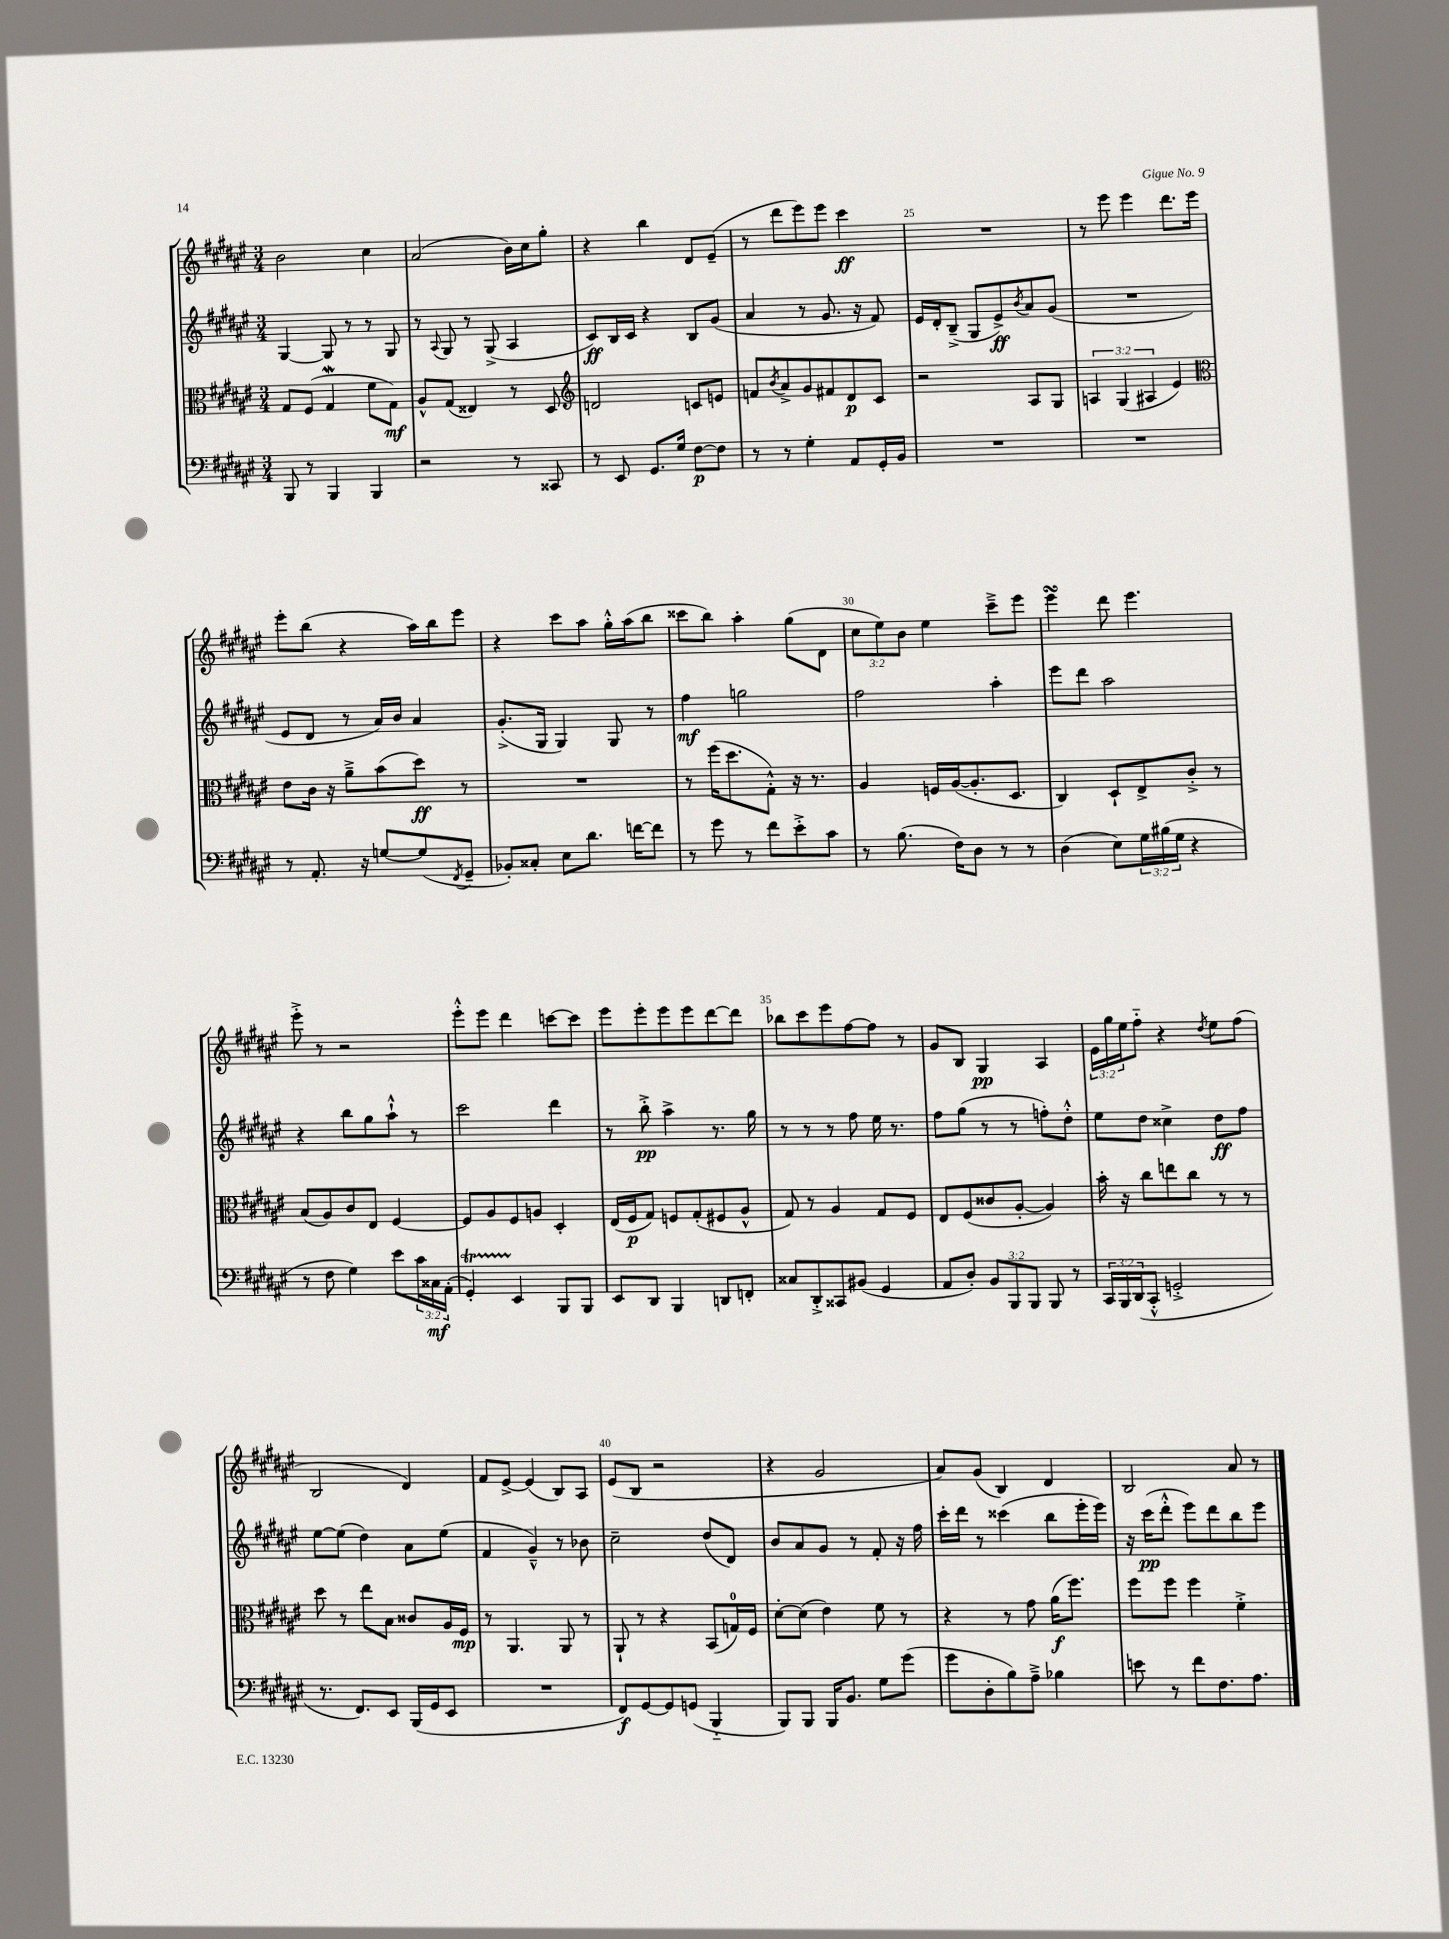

**kern	**kern	**kern	**kern
*staff4	*staff3	*staff2	*staff1
*clefF4	*clefC3	*clefG2	*clefG2
*k[f#c#g#d#a#e#]	*k[f#c#g#d#a#e#]	*k[f#c#g#d#a#e#]	*k[f#c#g#d#a#e#]
*M3/4	*M3/4	*M3/4	*M3/4
8BBB/	8G#/L	[4G#/	2b\
8r	(8F#/J	.	.
4BBB/	4G#/	8G#/]	.
.	.	8r	.
4BBB/	8f#\L	8r	4cc#\
.	8G#\J)	8G#/	.
=	=	=	=
2r	8A#^^/L	8r	(2a#/
.	.	8qqA#/	.
.	(8G#/J	8G#/	.
.	4E##/)	8r	.
.	.	(8G#^/	.
8r	8r	4A#/	16b\LL)
.	.	.	16cc#\J
8CC##/	8D#/	.	8gg#'\J
=	=	=	=
*	*clefG2	*	*
8r	2d/	8c#/L)	4r
8EE#/	.	16B/L	.
.	.	16c#/JJ	.
8.GG#/L	.	4r	4bb\
16G#/Jk	.	.	.
[8F#\L	8c/L	8B/L	8d#/L
8F#\]J	8e/J	(8g#/J	(8e#~/J
=	=	=	=
8r	8f/L	4a#/	8r
.	8qb/	.	.
8r	8a#^/	.	8ddd#\L
4G#'\	8g#/	8r	8eee#\)
.	8f#/	8.g#/	8eee#\J
8AA#/L	8d#/	.	4ccc#\
.	.	16r	.
16GG#'/L	8c#/J	8f#/)	.
16BB/JJ	.	.	.
=	=	=	=
2.r	2r	16e#/LL	2.r
.	.	16d#'/J	.
.	.	(8B~^/J	.
.	.	8G#/L	.
.	.	8e#^/)	.
.	.	8qb/	.
.	8A#/L	8a#/	.
.	8G#/J	(8g#/J	.
=	=	=	=
2.r	6A/	2.r	8r
.	.	.	8eee#\
.	(6G#/	.	.
.	.	.	4eee#\
.	6A#/	.	.
.	4e#/)	.	8.ddd#\L
.	.	.	16eee#\Jk
=	=	=	=
*	*clefC3	*	*
8r	8e#\L	8e#/L	8eee#'\L
8.AA#'/	16c#\Jk	8d#/J	(8bb\J
.	16r	.	.
.	8a#~^\L	8r	4r
16r	.	.	.
[8G/L	(8b\	16a#/LL)	.
.	.	16b/JJ	.
(8G/]	8dd#\J)	4a#/	16aa#\LL)
.	.	.	16bb\J
8qFF#/	.	.	.
8GG#~/J	8r	.	8eee#\J
=	=	=	=
8BB-'/L)	2.r	(8.g#'^/L	4r
8C##'/J	.	.	.
.	.	16G#/Jk	.
8E#\L	.	4G#/)	8ccc#\L
8.d#\J	.	.	8aa#\J
.	.	8G#/	16gg#'^^\LL
[16f\LK	.	.	(16aa#\J
8f\]J	.	8r	8bb\J
=	=	=	=
8r	8r	4ff#\	8ccc##\L
8g#\	(16ff#\LK	.	8bb\J)
.	8.dd#\	.	.
8r	.	2gg\	4aa#'\
8f#\L	8G#'^^\J)	.	.
8e#'^\	16r	.	(8gg#\L
.	8.r	.	.
8c#\J	.	.	8d#\J
=	=	=	=
8r	4A#/	2ff#\	12cc#\L
.	.	.	12ee#\)
(8.B\	.	.	.
.	.	.	12b\J
.	16F/LL	.	4ee#\
16F#\LK)	([16A#/J	.	.
8D#\J	8.A#'/]	.	.
8r	.	4aa#'\	8ccc#~^\L
.	8.D#/J	.	.
8r	.	.	8eee#\J
=	=	=	=
(4D#\	4C#/)	8eee#\L	4eee#\
.	.	8ddd#\J	.
8E#\L)	8D#`/L	2aa#\	8ddd#\
24G#\L	8E#^/	.	4.eee#\
(24B#\	.	.	.
24G#\JJ	.	.	.
4r	8c#'^/J	.	.
.	8r	.	.
=	=	=	=
8r	(8B/L	4r	8eee#'^\
8F#\	8A#/)	.	8r
4G#\)	8c#/	8bb\L	2r
.	8E#/J	8gg#\	.
8e#\L	[4F#/	8aa#`^^\J	.
24c#\L	.	8r	.
24C##\	.	.	.
(24AA#'\JJ	.	.	.
=	=	=	=
4GG#'/)	8F#/]L	2ccc#\	8eee#'^^\L
.	8A#/	.	8eee#\J
4EE#/	8F#/	.	4ddd#\
.	8A/J	.	.
8BBB/L	4D#'/	4ddd#\	[8ccc\L
8BBB/J	.	.	8ccc\]J
=	=	=	=
8EE#/L	(16E#/LL	8r	8eee#\L
.	16F#/J	.	.
8DD#/J	8G#/J)	8bb'^\	8eee#'\
4BBB/	8F/L	4aa#^\	8eee#\
.	(8G#'/	.	8eee#\
8DD/L	8F#/	8.r	[8ddd#\
8FF'/J	8A#^^/J	.	8ddd#\]J
.	.	16gg#\	.
=	=	=	=
8C##/L	8G#/)	8r	8bb-\L
8DD#'^/	8r	8r	8ccc#\
8CC##/	4A#/	8r	8eee#\
(8BB#/J	.	8ff#\	[8ff#\
4GG#/	8G#/L	16ee#\	8ff#\]J
.	.	8.r	.
.	8F#/J	.	8r
=	=	=	=
8AA#/L	8E#/L	8ff#\L	8g#/L
8D#'/J)	(8F#/	(8gg#\J	8B/J
12BB/L	8c##/	8r	4G#/
12BBB/	.	.	.
.	[8A#'/J	8r	.
12BBB/J	.	.	.
8BBB/	4A#/])	8ff'\L)	4A#/
8r	.	8dd#'^^\J	.
=	=	=	=
24CC#/LL	16b'\	8ee#\L	24e#\LL
24BBB/	.	.	24gg#\
.	16r	.	.
(24DD#/J	.	.	24ee#\J
8CC#'^^/J	8cc#\L	8dd#\J	8ff#'~\J
2GG'^/	8ee\	4cc##^\	4r
.	8cc#\J	.	.
.	.	.	8qdd#/
.	8r	8dd#\L	8ee#\L
.	8r	8ff#\J	(8ff#\J
=	=	=	=
8.r	8dd#\	[8ee#\L	2B/
.	8r	(8ee#\]J	.
8.FF#/L)	.	.	.
.	8ee#\L	4dd#\)	.
8EE#/J	8B\J	.	.
(16BBB/LL	8c##/L	8a#\L	4d#/)
16GG#/J	.	.	.
8EE#/J	16A#/L	(8ee#\J	.
.	16F#/JJ	.	.
=	=	=	=
2.r	8r	4f#/	8f#/L
.	4.AA#/	.	[8e#^/J
.	.	4g#~^^/)	(4e#/]
.	8AA#/	8r	8B/L)
.	8r	8b-\	8A#/J
=	=	=	=
8FF#/L)	8AA#`/	2cc#~\	(8e#/L
[8GG#/	8r	.	8B/J
8GG#/]	4r	.	2r
(8GG/J	.	.	.
4BBB'~/	(8BB/L	(8dd#/L	.
.	16G/L)	8d#/J)	.
.	16F#/JJ	.	.
=	=	=	=
8BBB/L)	[8d#'\L	8b/L	4r
8BBB/J	(8d#\]J	8a#/	.
16BBB/LK	4e#\)	8g#/J	2g#/
8.BB/J	.	.	.
.	.	8r	.
8G#\L	8f#\	8f#'/	.
(8g#\J	8r	16r	.
.	.	16ff#\	.
=	=	=	=
8g#\L	4r	16ccc#'\LL	8a#/L)
.	.	16ddd#\JJ	.
8D#'\	.	8r	(8g#/J
8B\)	8r	(4ccc##\	4B/)
8A#~^\J	8g#\	.	.
4B-\	(16a#\LK	8bb\L	4d#/
.	8.ff#\J)	.	.
.	.	16eee#'\L	.
.	.	16eee#\JJ)	.
=	=	=	=
8e\	8ff#\L	16r	2B/
.	.	(16ccc#\LK	.
8r	8ff#\J	8ddd#'^^\J	.
8f#\L	4ff#\	8eee#\L)	.
8.F#\	.	8ddd#\	.
.	4f#'^\	8bb\	8a#/
8.A#\J	.	.	.
.	.	8eee#\J	8r
==	==	==	==
*-	*-	*-	*-
